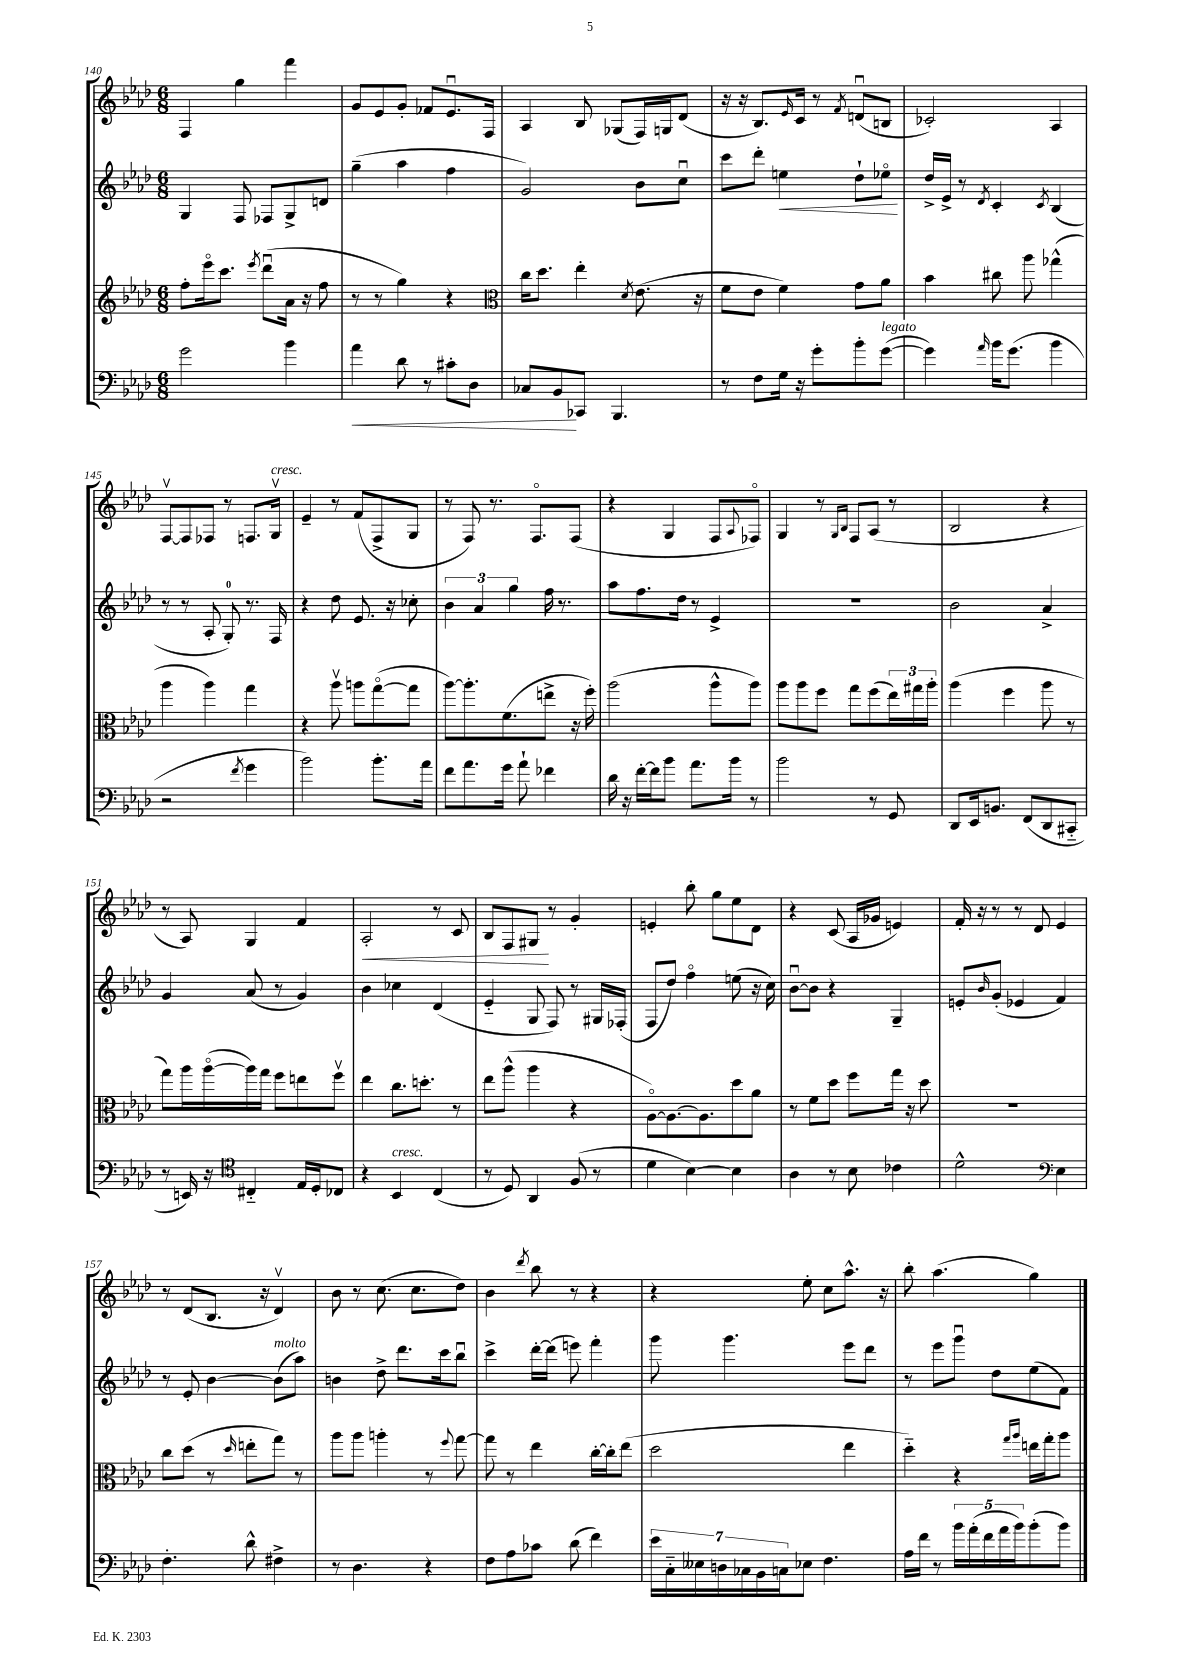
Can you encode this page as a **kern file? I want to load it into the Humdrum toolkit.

**kern	**kern	**kern	**kern
*staff4	*staff3	*staff2	*staff1
*clefF4	*clefG2	*clefG2	*clefG2
*k[b-e-a-d-]	*k[b-e-a-d-]	*k[b-e-a-d-]	*k[b-e-a-d-]
*M6/8	*M6/8	*M6/8	*M6/8
2g	8ff'	4G	4F
.	16eee-o	.	.
.	8.ccc	.	.
.	.	8F	4gg
.	8qeee-	.	.
.	(8ddd-u	8F-	.
4b-	16a-	8G^	4fff
.	16r	.	.
.	8ff	8d	.
=	=	=	=
4a-	8r	(4gg~	8g
.	8r	.	8e-
8d-	4gg)	4aa-	8g'
8r	.	.	8f-
8c#'	4r	4ff	8.e-u
8D-	.	.	.
.	.	.	16F
=	=	=	=
*	*clefC3	*	*
8C-	16cc	2g)	4A-
.	8.dd-	.	.
8BB-	.	.	.
8CC-	4ee-'	.	8B-
4.BBB-	.	.	(8G-
.	8qd-	.	.
.	(8.e-	8b-	16F)
.	.	.	16G
.	.	8ccu	(8d-
.	16r	.	.
=	=	=	=
8r	8f	8ccc	16r
.	.	.	16r
8F	8e-	8ddd-'	8.B-)
16G	4f)	4ee	.
.	.	.	16qqe-
16r	.	.	16c
8g'	.	.	8r
.	.	.	8qf
8b-'	8g	8dd-`	(8du
([8g	8a-	8ee-o	8B
=	=	=	=
4g])	4b-	16dd-^	2c-')
.	.	16e-^	.
.	.	8r	.
16qqa-	.	8qd-	.
16b-	8cc#	4c'	.
(8.g	.	.	.
.	8aa-	.	.
.	.	8qc	.
4b-	(4gg-^^	(4B-	4A-
=	=	=	=
2r	4aa-	8r	[8Fv
.	.	8r	8F]
.	4aa-)	8A-'	8F-
.	.	8G')	8r
8qf	.	.	.
4g	4gg	8.r	8.F
.	.	16F	16Gv
=	=	=	=
2b-)	4r	4r	4e-~
.	8aa-v	8dd-	8r
.	8aa	8.e-	(8f
8.b-'	([8ggo	.	8F^
.	.	16r	.
.	8gg]	8cc-'	8G
16a-	.	.	.
=	=	=	=
8f	[8aa-)	6b-	8r
8.a-	8.aa-']	.	8F)
.	.	6a-	.
.	.	.	8.r
16g	(8.f	.	.
.	.	6gg	.
8a-`	.	.	.
.	.	.	8.Fo
4f-	8ee^	16ff	.
.	.	8.r	.
.	16r	.	(8F
.	16ff')	.	.
=	=	=	=
16d-	(2aa-	8aa-	4r
16r	.	.	.
[16f'	.	8.ff	.
16f]	.	.	.
8b-	.	.	4G
.	.	16dd-	.
8.a-	.	8r	.
.	8aa-^^	4e-^	8F
16b-	.	.	.
.	.	.	8qqA-
8r	8aa-)	.	8F-o)
=	=	=	=
2b-	8aa-	2.r	4G
.	8aa-	.	.
.	8ff	.	8r
.	.	.	16qqG
.	.	.	16qqB-
.	8gg	.	8F
8r	(8ff	.	(8A-
8GG	24ee-)	.	8r
.	24gg#	.	.
.	24aa-'	.	.
=	=	=	=
8DD-	(4aa-	2b-	2B-
16EE-	.	.	.
8.BB	.	.	.
.	4ff	.	.
(8FF	.	.	.
8DD-	8aa-	4a-^	4r
8CC#'~	8r	.	.
=	=	=	=
8r	8gg)	4g	8r
16EE)	16aa-	.	8A-)
16r	([16aa-o	.	.
*clefC4	*	*	*
4C#'~	16aa-])	(8a-	4G
.	16gg	.	.
.	8ff	8r	.
16E-	8ee	4g)	4f
16D-'	.	.	.
8C-	8ffv	.	.
=	=	=	=
4r	4ee-	4b-	2A-'
4BB-	8.cc	4cc-	.
.	8.dd'	.	.
(4C	.	(4d-	8r
.	8r	.	8c
=	=	=	=
8r	8ee-	4e-'~	8B-
8D-)	(8aa-^^	.	8F
4AA-	4aa-	8G	8G#
.	.	8F)	8r
(8F	4r	8r	4g'
8r	.	16G#	.
.	.	(16F-'	.
=	=	=	=
4d-	[8A-o)	8F	4e'
.	8.A-_	8dd-)	.
[4B-)	.	4ffo	8bb-'
.	8.A-]	.	.
.	.	.	8gg
4B-]	8dd-	(8ee	8ee-
.	8a-	16r	8d-
.	.	16cc)	.
=	=	=	=
4A-	8r	[8b-u	4r
.	8f	8b-]	.
8r	8dd-	4r	(8c
8B-	8ff	.	16A-
.	.	.	16g-
4c-	16gg	4G~	4e)
.	16r	.	.
.	8dd-	.	.
=	=	=	=
2d-^^	2.r	8e'	16f'
.	.	.	16r
.	.	16qqb-	.
.	.	(8g'	8r
.	.	4e-	8r
.	.	.	8d-
*clefF4	*	*	*
4E-	.	4f)	4e-
=	=	=	=
4.F'	8cc	8r	8r
.	(8dd-	8e-'	(8d-
.	8r	[4b-	8.B-
.	16qqdd-	.	.
8d-^^	8ee'	.	.
.	.	.	16r
4F#^	8gg)	(8b-]	4d-v)
.	8r	8aa-)	.
=	=	=	=
8r	8aa-	4b	8b-
4.D-	8aa-	.	8r
.	4aa'	8dd-^	(8.cc
.	.	8.ddd-	.
.	.	.	8.cc
4r	8r	.	.
.	.	16ccc	.
.	8qqff	.	.
.	[8gg	8bb-u	8dd-)
=	=	=	=
8F	8gg]	4ccc^	4b-
8A-	8r	.	.
.	.	.	8qddd-
8c-	4ee-	[16ddd-'	8bb-
.	.	(16ddd-]	.
(8d-	.	8eee)	8r
4f)	[16cc'	4fff'	4r
.	16cc']	.	.
.	(8ee-	.	.
=	=	=	=
28e-	2dd-	8ggg	4r
28C'~	.	.	.
28E--	.	.	.
28D	.	.	.
.	.	4.ggg	.
28C-	.	.	.
28BB-	.	.	.
28C	.	.	.
8E-	.	.	8ee-'
4.F	.	.	8cc
.	4ee-	8eee-	8.aa-^^
.	.	8ddd-	.
.	.	.	16r
=	=	=	=
16A-	4dd-'~)	8r	8bb-'
16f	.	.	.
8r	.	8eee-	(4.aa-
20b-	4r	8gggu	.
(20a-'	.	.	.
20f	.	.	.
.	.	8dd-	.
20a-	.	.	.
20b-)	.	.	.
.	16qqgg	.	.
.	16qqaa-	.	.
(8b-'	16ee	(8ee-	4gg)
.	16gg'	.	.
8b-)	8aa-	8f)	.
==	==	==	==
*-	*-	*-	*-
